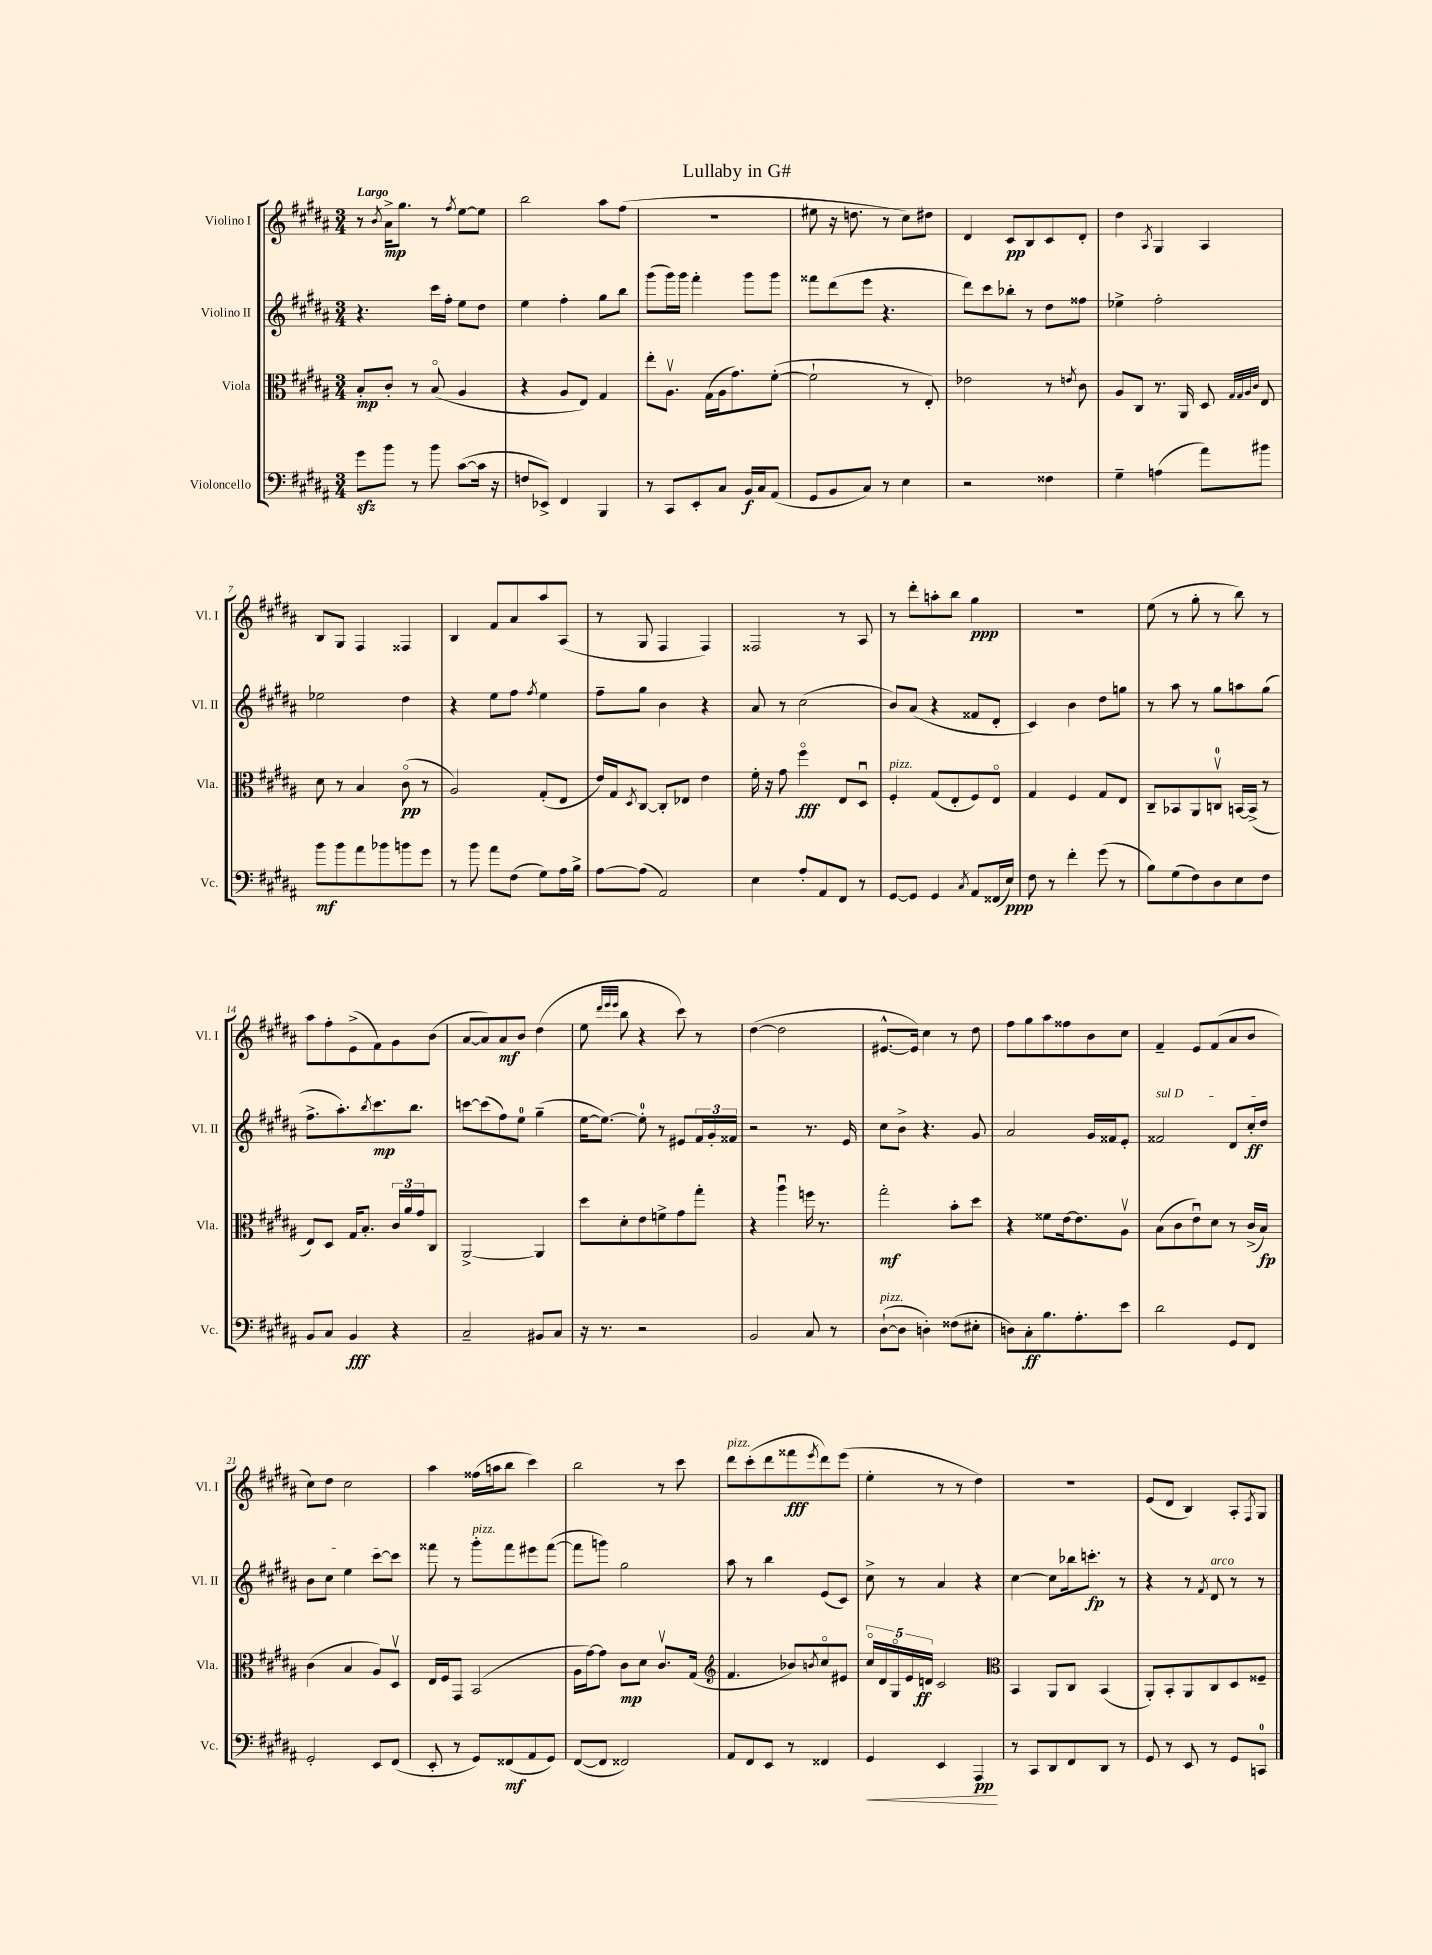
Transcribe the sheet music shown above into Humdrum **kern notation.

**kern	**kern	**kern	**kern
*staff4	*staff3	*staff2	*staff1
*clefF4	*clefC3	*clefG2	*clefG2
*k[f#c#g#d#a#]	*k[f#c#g#d#a#]	*k[f#c#g#d#a#]	*k[f#c#g#d#a#]
*M3/4	*M3/4	*M3/4	*M3/4
8g#\L	8B'/L	4.r	8r
.	.	.	8qb/
8b\J	8c#'/J	.	16a#^\LK
.	.	.	8.gg#\J
8r	8r	.	.
8b\	(8Bo/	16ccc#\LL	8r
.	.	16ff#'\JJ	.
.	.	.	8qff#/
([8c#\L	4A#/	8ee\L	[8ee\L
16c#\]Jk	.	8dd#\J	8ee\]J
16r	.	.	.
=	=	=	=
8F/L	4r	4ee\	2bb\
8EE-^/J)	.	.	.
4FF#/	8A#/L	4ff#'\	.
.	8E/J)	.	.
4BBB/	4G#/	8gg#\L	8aa#\L
.	.	8bb\J	(8ff#\J
=	=	=	=
8r	8ee'\L	(8ggg#\L	2.r
8CC#/L	8.A#v\J	16ggg#\L)	.
.	.	16ggg#\JJ	.
8EE'/	.	4fff#'\	.
.	(16G#\LL	.	.
8C#/J	16A#\J	.	.
.	8.g#\)	.	.
16BB/LL	.	8ggg#\L	.
16C#/J	.	.	.
(8AA#/J	([8f#'\J	8ggg#\J	.
=	=	=	=
8GG#/L	2f#`\]	8fff##\L	8ee#\
8BB/	.	(8ddd#\	16r
.	.	.	8.dd\
8C#/J)	.	8eee\J	.
8r	.	4.r	8r
4E\	8r	.	8cc#\L)
.	8E'/)	.	8dd#\J
=	=	=	=
2r	2e-\	8ddd#\L)	4d#/
.	.	8ccc#\	.
.	.	8bb-'\J	8c#/L
.	.	8r	8B/
4F##\	8r	8dd#\L	8c#/
.	8qe/	.	.
.	8c#\	8ff##\J	8d#'/J
=	=	=	=
4G#~\	8A#/L	4ee-^\	4dd#\
.	8C#/J	.	.
.	.	.	8qA#/
(4A\	8.r	2ff#'\	4G#/
.	16AA#/	.	.
8a#\L)	8D#/	.	4A#/
.	32qqG#/LLL	.	.
.	32qqG#/	.	.
.	32qqA#/	.	.
.	32qqc#/JJJ	.	.
8b#\J	8E/	.	.
=	=	=	=
8b\L	8d#\	2ee-\	8B/L
8b\	8r	.	8G#/J
8a#\	4B/	.	4F#/
8b-\	.	.	.
8b\	(8c#o\	4dd#\	4F##/
8g#\J	8r	.	.
=	=	=	=
8r	2A#/)	4r	4B/
8b\	.	.	.
8a#\L	.	8ee\L	8f#/L
(8F#\J	.	8ff#\J	8a#/
.	.	8qff#/	.
8G#\L)	(8G#'/L	4ee\	8aa#/
16A#\L	8E/J	.	(8A#/J
16B^\JJ	.	.	.
=	=	=	=
[8A#\L	16e/LL)	8ff#~\L	8r
.	16G#/J	.	.
.	8qD#/	.	.
(8A#\]J	[8C#/J	8gg#\J	8G#/
2AA#/)	8C#'/]L	4b\	4F#/
.	8E-/J	.	.
.	4e\	4r	4F#/)
=	=	=	=
4E\	16f#'\	8a#/	2F##/
.	16r	.	.
.	8g#\	8r	.
8A#'/L	4ff#o\	(2cc#\	.
8AA#/	.	.	.
8FF#/J	8E/L	.	8r
8r	8D#u/J	.	8A#/
=	=	=	=
[8GG#/L	4F#'/	8b/L)	8r
8GG#/]J	.	(8a#/J	8ddd#'\L
4GG#/	(8G#/L	4r	8aa'\
.	8E'/	.	8bb\J
8qC#/	.	.	.
8AA#/L	8F#/)	8f##/L	4gg#\
(16FF##/L	8Eo/J	8d#'/J	.
16E/JJ)	.	.	.
=	=	=	=
8F#\	4G#/	4c#/)	2.r
8r	.	.	.
4f#'\	4F#/	4b\	.
(8g#\	8G#/L	8dd#\L	.
8r	8E/J	8gg\J	.
=	=	=	=
8B\L)	8C#~/L	8r	(8ee\
(8G#\	8BB-/	8aa#\	8r
8F#\)	8AA#/	8r	8gg#'\
8D#\	8Cv/J	8gg#\L	8r
8E\	[16BB/LL	8aa\	8bb\)
.	(16BB^/]JJ	.	.
8F#\J	8r	(8gg#\J	8r
=	=	=	=
8BB/L	8E/L)	8.ff#^\L	8aa#\L
8C#/J	8D#/J	.	8ff#'\
.	.	8.aa#'\)	.
4BB/	16G#/LK	.	(8e^\
.	8.B'/J	.	.
.	.	8qbb/	.
.	.	8.ccc#\	8f#\)
4r	24c#/LL	.	8g#\
.	24a#/	.	.
.	.	8.bb\J	.
.	24g#/J	.	.
.	8C#/J	.	(8b\J
=	=	=	=
2C#~/	[2AA#^/	[8ccc\L	[8a#/L
.	.	(8ccc\]	8a#/])
.	.	8ff#\)	8a#/
.	.	8ee\J	8b/J
8BB#/L	4AA#/]	(4gg#~\	(4dd#\
8C#/J	.	.	.
=	=	=	=
16r	8dd#\L	[16ee\LK	8ee\
8.r	.	8.ee\_J)	.
.	.	.	32qqddd#/LLL
.	.	.	32qqeee/
.	.	.	32qqeee/JJJ
.	8d#'\	.	8bb\
2r	8e\	8ee'\]	4r
.	8f^\	8r	.
.	8g#\	8e#/L	8ccc#\)
.	8gg#'\J	24f#/L	8r
.	.	24g#'/	.
.	.	24f##/JJ	.
=	=	=	=
2BB/	4r	2r	([4dd#\
.	4aa#u\	.	2dd#\]
8C#/	16ff\	8.r	.
.	8.r	.	.
8r	.	.	.
.	.	16e/	.
=	=	=	=
([8D#`\L	2gg#'\	8cc#\L	[8.e#^^/L
8D#\]J	.	8b^\J	.
.	.	.	16e#/]Jk)
4D'\)	.	4.r	4cc#\
(8F##\L	8b'\L	.	8r
8E#'\J	8dd#\J	8g#/	8dd#\
=	=	=	=
8D\L)	4r	2a#/	8ff#\L
8C#'\	.	.	8gg#\
8.B\	8f##\L	.	8aa#\
.	[16e\k	.	8ff##\
8.A#'\	8.e\]	.	.
.	.	16g#/LL	8b\
.	.	16f##/J	.
8e\J	8A#v\J	8e'/J	8cc#\J
=	=	=	=
2d#\	(8B\L	2f##/	4f#~/
.	8c#\	.	.
.	8eu\)	.	8e/L
.	8d#\J	.	(8f#/
8GG#/L	8r	8d#/L	8a#/
8FF#/J	(16c#^/LL	16cc#'/L	8b/J
.	16B/JJ)	16dd#/JJ	.
=	=	=	=
2GG#'/	(4c#\	8b\L	8cc#\L)
.	.	8cc#\J	8dd#\J
.	4B/	4ee\	2cc#\
8EE/L	8A#/L)	[8ccc#\L	.
(8FF#/J	8D#v/J	8ccc#\]J	.
=	=	=	=
8EE'/	16E/LL	8fff##\	4aa#\
.	16F#/J	.	.
8r	8GG#/J	8r	.
8GG#/L)	(2BB/	8ggg#'\L	(16ff##\LL
.	.	.	16aa\J
(8FF##/	.	8fff##\	8bb\J
8AA#/	.	8eee#\	4ccc#\)
8GG#/J)	.	([8fff##\J	.
=	=	=	=
([8FF#/L	16A#\LL	8fff##\]L	2bb\
.	[16g#\J)	.	.
8FF#/]J	8g#\]J	8ggg\J)	.
2FF##/)	8c#\L	2gg#\	.
.	8d#\J	.	.
.	8.c#v/L	.	8r
.	.	.	8ccc#\
.	(16G#/Jk	.	.
=	=	=	=
*	*clefG2	*	*
8AA#/L	4.f#/	8aa#\	8ddd#\L
8FF#/	.	8r	(8ccc#'\
8EE/J	.	4bb\	8ddd#\
8r	8b-/L)	.	8fff##\
.	8qb/	.	8qeee/
4FF##/	8cc#o/	(8e/L	8ddd#\)
.	8e#/J	8c#/J)	(8eee\J
=	=	=	=
4GG#/	20cc#o/LL	8cc#^\	4ee'\
.	20d#/	.	.
.	20G#o/	.	.
.	.	8r	.
.	20e/	.	.
.	20d/JJ	.	.
4EE/	2c#/	4a#/	8r
.	.	.	8r
4AAA#/	.	4r	4dd#\)
=	=	=	=
*	*clefC3	*	*
8r	4BB/	[4cc#\	2.r
8CC#/L	.	.	.
8DD#/	8AA#/L	8cc#\]L	.
8FF#/	8C#/J	16bb-\k	.
.	.	8.ccc'\J	.
8DD#/J	(4BB/	.	.
8r	.	8r	.
=	=	=	=
8GG#/	8AA#'/L)	4r	(8e/L
8r	8BB'/	.	8d#/J
8EE/	8AA#/	8r	4B/)
.	.	8qf#/	.
8r	8C#/	8d#/	.
8GG#/L	8D#/	8r	8A#'/L
.	.	.	8qF#/
8CC/J	8F##~/J	8r	8G#/J
==	==	==	==
*-	*-	*-	*-
